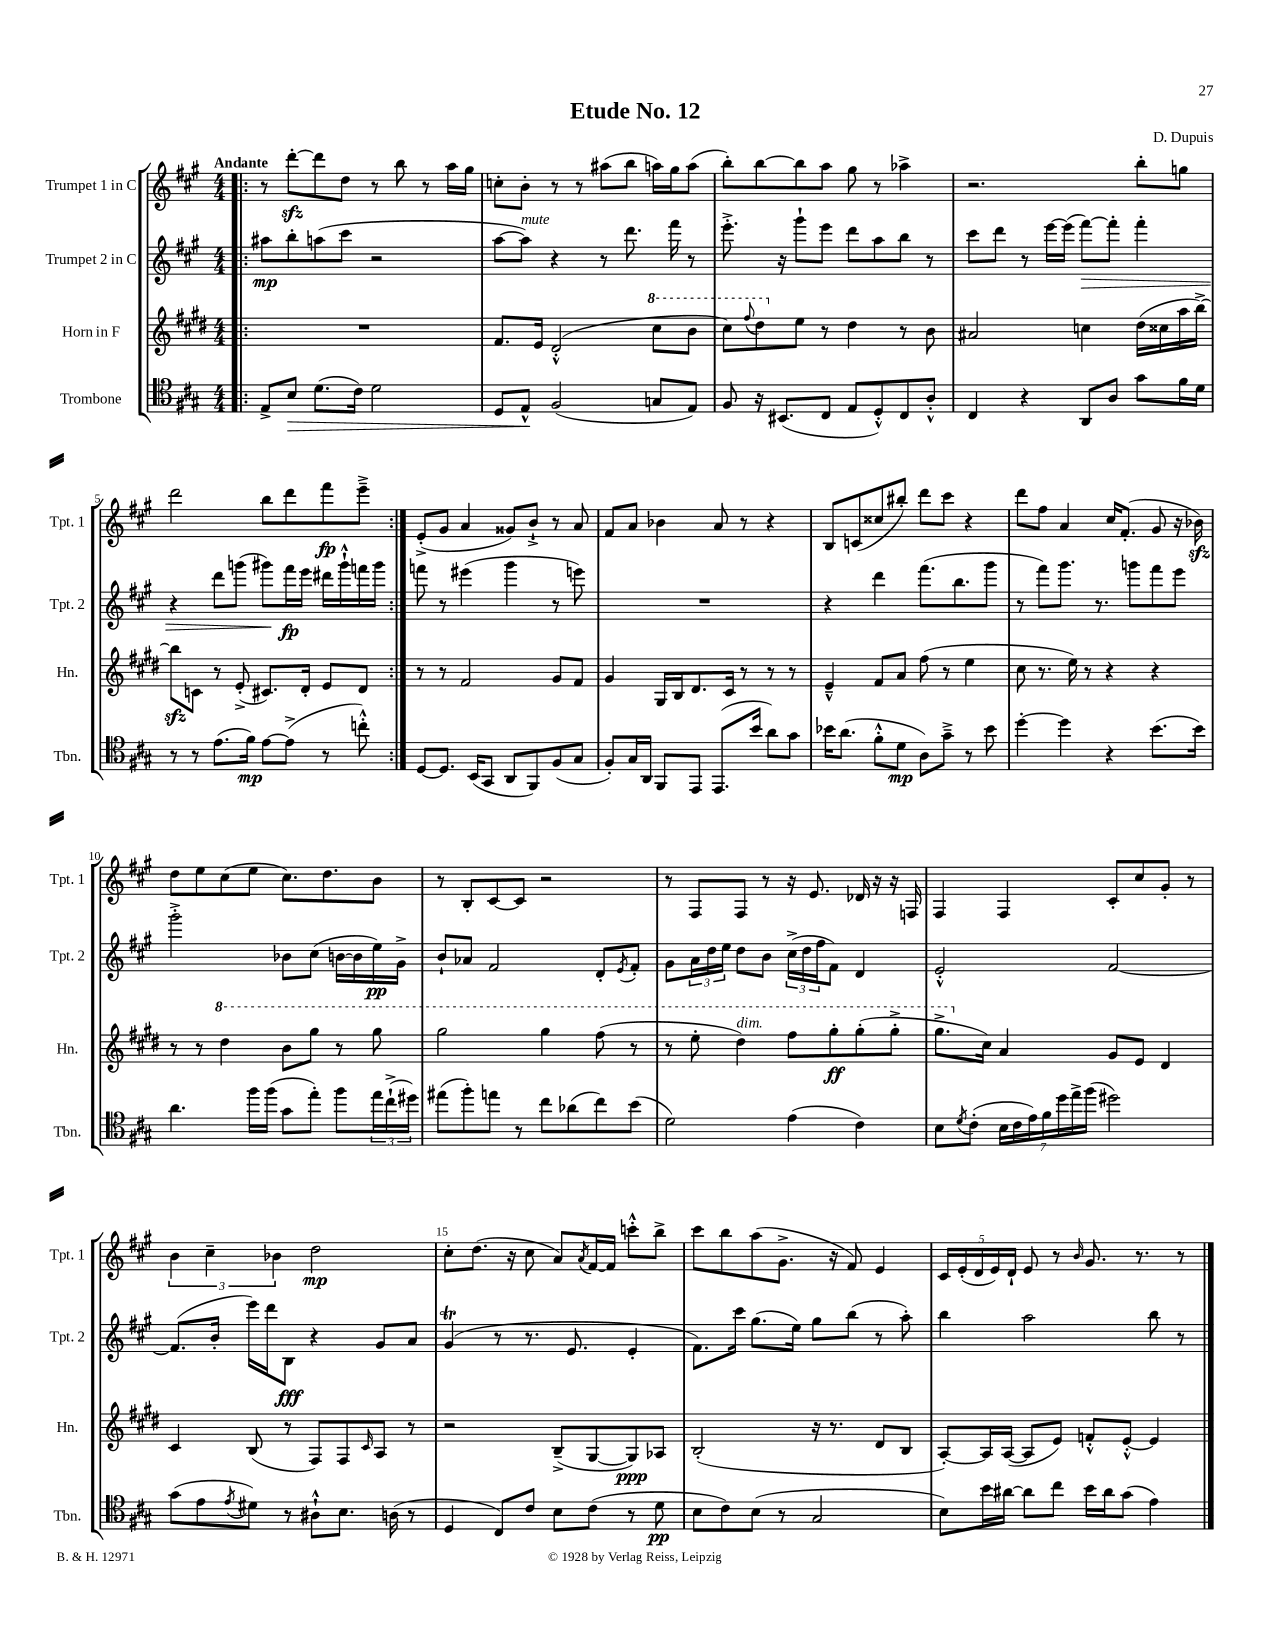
\header { title = "Etude No. 12" composer = "D. Dupuis" }
<<
\new StaffGroup <<
\new Staff = "s0" \with { instrumentName = "Trumpet 1 in C" shortInstrumentName = "Tpt. 1" } {
    \clef treble \key a \major \numericTimeSignature \time 4/4 \tempo "Andante"
    \repeat volta 2 { \bar ".|:" r8 d'''8~-.\sfz d'''8 d''8 r8 b''8 r8 a''16 gis''16 |
    c''8-. b'8-. r8 r8 ais''8( b''8 a''16) gis''16 a''8( |
    b''8-.) b''8~ b''8 a''8 gis''8 r8 aes''4-> |
    r2. b''8-. g''8 |
    d'''2 b''8 d'''8 fis'''8\fp e'''8---> | }
    e'8-.->( gis'8 a'4 gisis'8) b'8-!-> r8 a'8 |
    fis'8 a'8 bes'4 a'8 r8 r4 |
    b8 c'8( cisis''8 bis''8-.) d'''8 cis'''8 r4 |
    d'''8 fis''8 a'4 cis''16 fis'8.-.( gis'8 r16 bes'16\sfz) |
    d''8 e''8 cis''8( e''8 cis''8.) d''8. b'8 |
    r8 b8-. cis'8~ cis'8 r2 |
    r8 fis8 fis8 r8 r16 e'8. des'16 r16 r16 f16 |
    fis4 fis4 cis'8-. cis''8 gis'8-. r8 |
    \tuplet 3/2 { b'4 cis''4-- bes'4 } d''2\mp |
    cis''8-. d''8.( r16 cis''8 a'8) \acciaccatura { a'8 } fis'16~ fis'16 c'''8-.-^ b''8-> |
    cis'''8 b''8 a''8( gis'8.-> r16 fis'8) e'4 |
    \tuplet 5/4 { cis'16 e'16-.( d'16 e'16) d'16-! } e'8 r8 \grace { b'16 } gis'8. r8. r8 \bar "|." |
}
\new Staff = "s1" \with { instrumentName = "Trumpet 2 in C" shortInstrumentName = "Tpt. 2" } {
    \clef treble \key a \major \numericTimeSignature \time 4/4
    \repeat volta 2 { \bar ".|:" ais''8\mp b''8-. a''8( cis'''8 r2 |
    a''8~ a''8^\markup { \italic "mute" }) r4 r8 d'''8. fis'''16 r8 |
    e'''8.-.-> r16 gis'''8-! e'''8 d'''8 a''8 b''8 r8 |
    cis'''8 d'''8 r8 e'''16~ e'''16( fis'''8~\>) fis'''8-. fis'''4-. |
    r4 d'''8 g'''8( gis'''8\!) fis'''16\fp e'''16 dis'''16 gis'''16-!-^ f'''16 gis'''16 | }
    f'''8 r8 eis'''4( gis'''4 r8 e'''8) |
    R1 |
    r4 d'''4 fis'''8.( b''8. gis'''8 |
    r8 fis'''8) gis'''8. r8. g'''8 fis'''8 e'''8 |
    gis'''2-.-> bes'8 cis''8( b'16~ b'16 e''16\pp) gis'16-> |
    b'8-! aes'8 fis'2 d'8-. \acciaccatura { e'8 } fis'8-. |
    gis'8 \tuplet 3/2 { a'16 d''16 e''16 } d''8 b'8 \tuplet 3/2 { cis''16->( d''16 fis''16 } fis'8) d'4 |
    e'2-.-^ fis'2~ |
    fis'8.( b'16-. e'''16) d'''16 b8\fff r4 gis'8 a'8 |
    gis'4\trill( r8 r8. e'8. e'4-. |
    fis'8.) cis'''16 gis''8.( e''16) gis''8 b''8( r8 a''8-.) |
    b''4 a''2 b''8 r8 \bar "|." |
}
\new Staff = "s2" \with { instrumentName = "Horn in F" shortInstrumentName = "Hn." } {
    \clef treble \key e \major \numericTimeSignature \time 4/4
    \repeat volta 2 { \bar ".|:" R1 |
    fis'8. e'16 dis'2-.-^( \ottava #1 cis'''8 b''8 |
    cis'''8) \appoggiatura { fis'''8 } dis'''8 \ottava #0 e''8 r8 dis''4 r8 b'8 |
    ais'2 c''4 dis''16( cisis''16 a''16 b''16~->) |
    b''8\sfz c'8 r8 e'8-.->( cis'8.) dis'16-. e'8 dis'8 | }
    r8 r8 fis'2 gis'8 fis'8 |
    gis'4 gis16 b16 dis'8. cis'16 r8 r8 r8 |
    e'4---^ fis'8 a'8 fis''8( r8 e''4 |
    cis''8 r8. e''16) r8 r4 r4 |
    r8 r8 \ottava #1 dis'''4 b''8 gis'''8 r8 gis'''8 |
    gis'''2 gis'''4 fis'''8( r8 |
    r8 e'''8-. dis'''4^\markup { \italic "dim." }) fis'''8 gis'''8-.\ff gis'''8-.( gis'''8-.-> |
    gis'''8.-> \ottava #0 cis''16) a'4 gis'8 e'8 dis'4 |
    cis'4 b8( r8 fis8) fis8 \grace { cis'16 } a8 r8 |
    r2 b8--->( gis8~ gis8\ppp) aes8 |
    b2-.( r16 r8. dis'8 b8 |
    a8~-.) a16 a16~( a8 e'8) f'8-.-^ e'8~-.-^ e'4 \bar "|." |
}
\new Staff = "s3" \with { instrumentName = "Trombone" shortInstrumentName = "Tbn." } {
    \clef tenor \key a \major \numericTimeSignature \time 4/4
    \repeat volta 2 { \bar ".|:" e8-> b8\> d'8.( cis'16) d'2 |
    d8 e8-^\! fis2( g8 e8) |
    fis8 r16 bis,8.( cis8 e8 d8-.-^) cis8 a8-.-^ |
    cis4 r4 a,8 a8 gis'8 fis'16 d'16 |
    r8 r8 e'8.( fis'16\mp) e'8~ e'8->( r8 c''8-.-^) | }
    d8~ d8. b,16( gis,8 a,8 fis,8) fis8( gis8 |
    fis8-.) gis16 a,16 fis,8 e,8 e,8.( b'16 a'8) gis'8 |
    bes'16 a'8.( fis'8-.-^ d'8\mp a8) gis'8---> r8 bes'8 |
    d''4~-. d''4 r4 b'8.( b'16) |
    a'4. fis''16 fis''16( gis'8 e''8-.) fis''8 \tuplet 3/2 { e''16 cis''16-!->( dis''16) } |
    eis''8( fis''8-.) e''8 r8 cis''8 aes'8( cis''8) b'8( |
    d'2) e'4( cis'4) |
    b8 \acciaccatura { d'8 } cis'8-.( \tuplet 7/4 { b16 cis'16 e'16) fis'16 d''16 e''16-> fis''16( } dis''2) |
    gis'8( e'8 \acciaccatura { e'8 } dis'8) r8 ais8-!-^ b8. a16( r8 |
    d4 cis8) cis'8 b8 cis'8( r8 d'8\pp |
    b8 cis'8) b8( r8 gis2 |
    b8) b'16 ais'16~ ais'8 cis''8 b'16 ais'16 gis'8( e'4) \bar "|." |
}
>>
>>
\layout { \context { \Score \override BarNumber.break-visibility = ##(#f #t #t) barNumberVisibility = #(every-nth-bar-number-visible 5) } }
